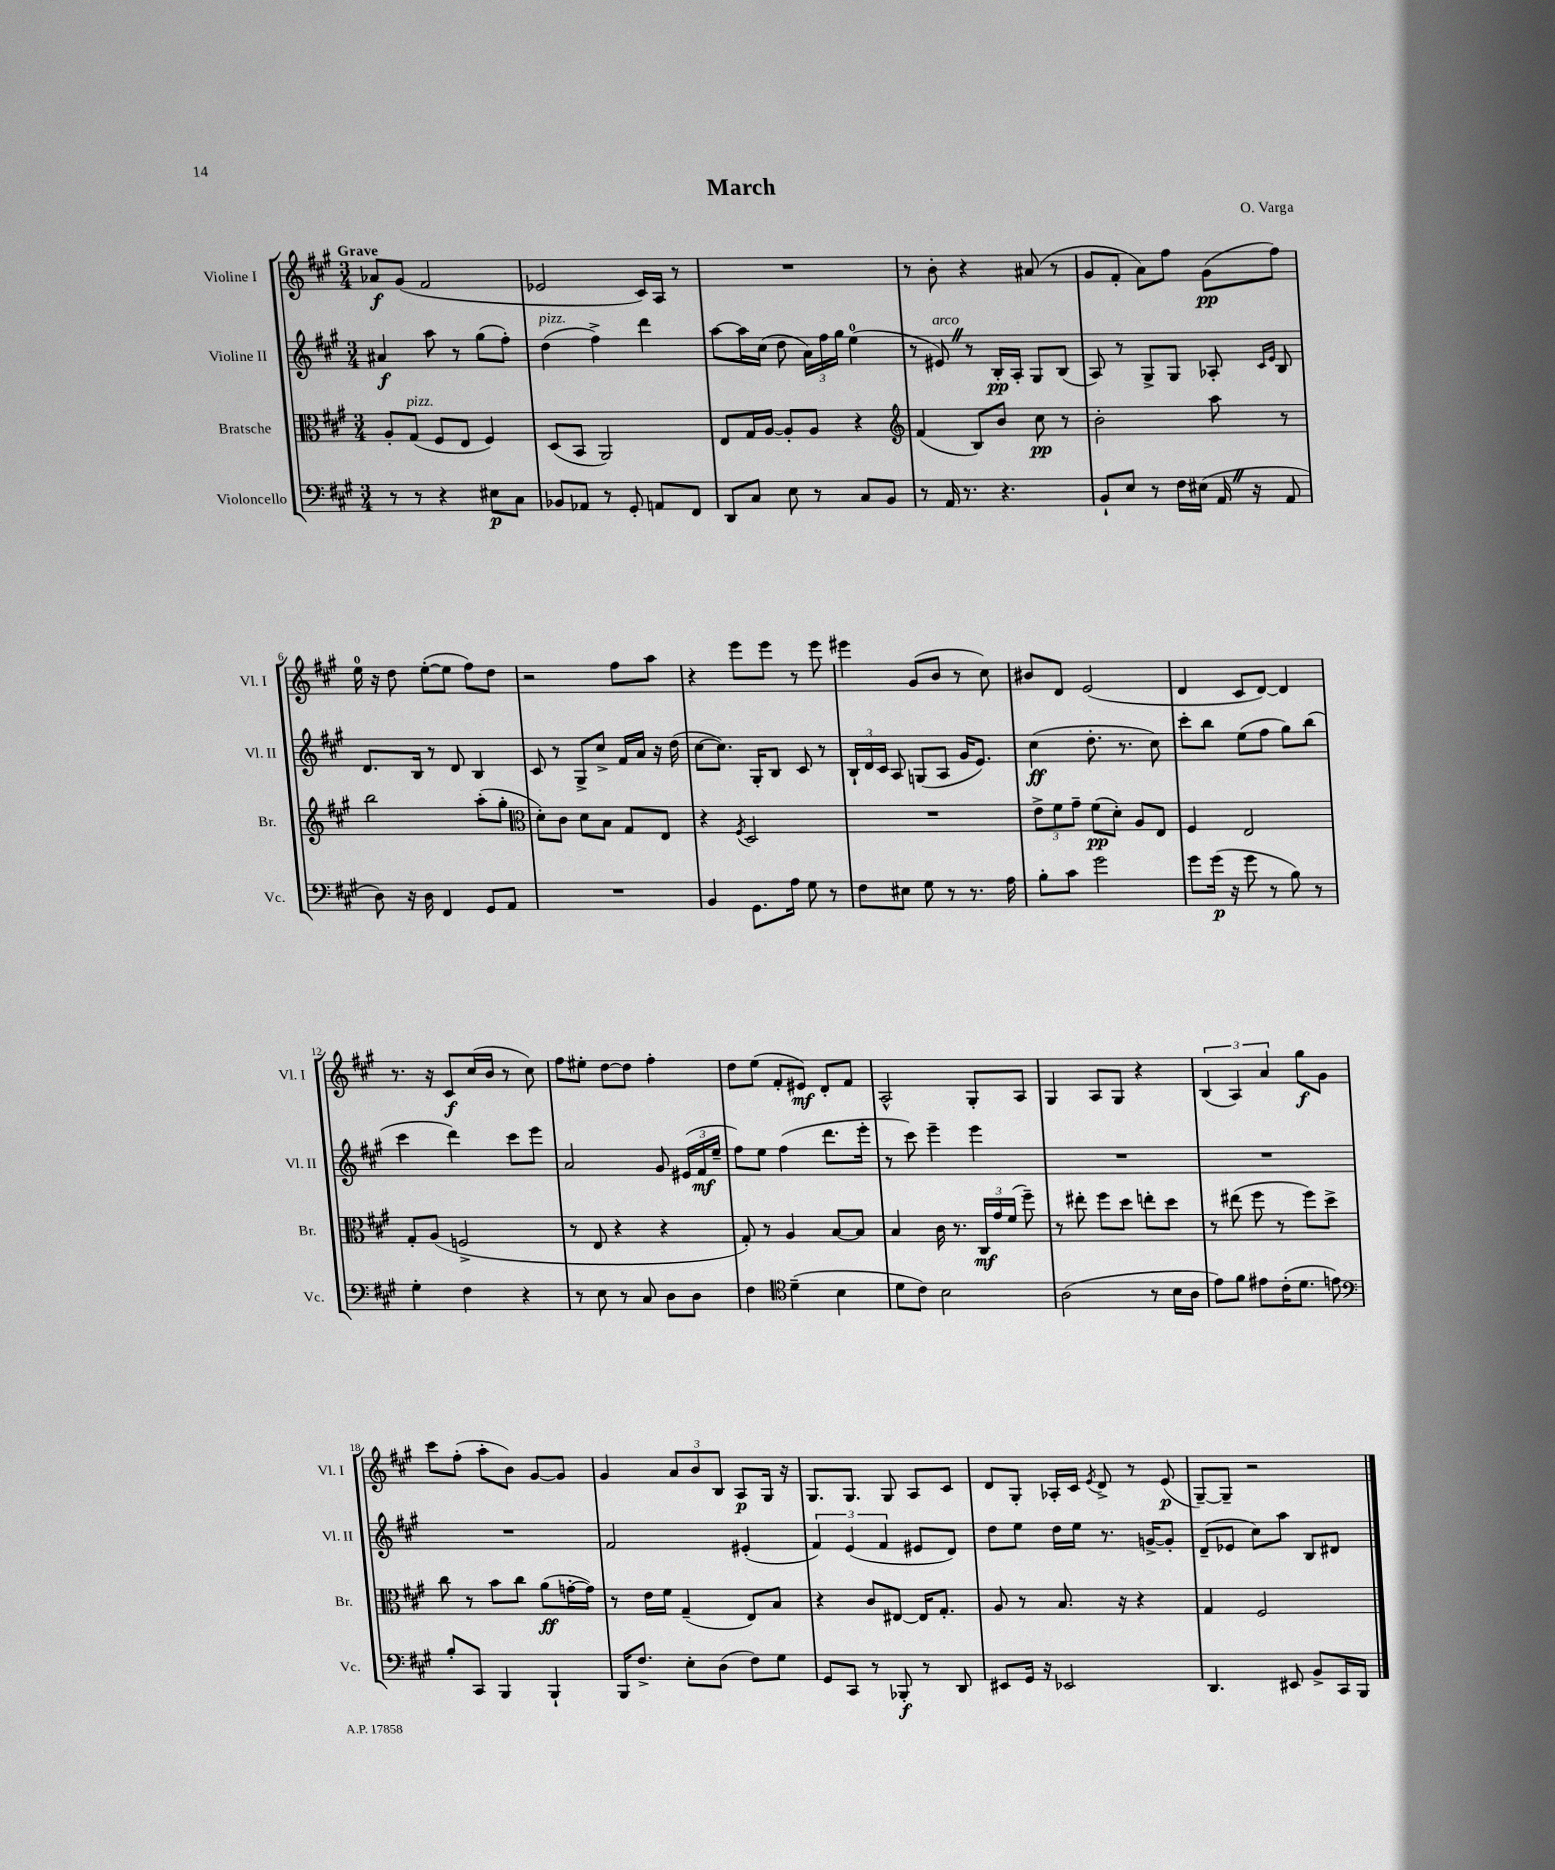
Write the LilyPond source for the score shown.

\header { title = "March" composer = "O. Varga" }
<<
\new StaffGroup <<
\new Staff = "s0" \with { instrumentName = "Violine I" shortInstrumentName = "Vl. I" } {
    \clef treble \key a \major \numericTimeSignature \time 3/4 \tempo "Grave"
    \autoBeamOff aes'8[\f gis'8]( fis'2 |
    ees'2 cis'16[) a16] r8 |
    R2. |
    r8 b'8-. r4 ais'8( r8 |
    gis'8[ fis'8]-. a'8[) fis''8] gis'8[\pp( fis''8]) |
    e''16-0 r16 d''8 e''8[~-.( e''8] fis''8[) d''8] |
    r2 fis''8[ a''8] |
    r4 e'''8[ e'''8] r8 e'''8 |
    eis'''4 gis'8[( b'8] r8 cis''8) |
    bis'8[ d'8] e'2( |
    d'4 cis'8[ d'8]~) d'4 |
    r8. r16 cis'8[\f cis''16( b'16] r8 cis''8) |
    fis''8[ eis''8]-. d''8[~ d''8] fis''4-. |
    d''8[ e''8]( fis'8[-. eis'8]\mf) d'8[-. fis'8] |
    a2-^ gis8[-. a8] |
    gis4 a8[ gis8] r4 |
    \tuplet 3/2 { b4( a4) a'4 } gis''8[\f gis'8] |
    cis'''8[ fis''8]-.( a''8[-. b'8]) gis'8[~ gis'8] |
    gis'4 \tuplet 3/2 { a'8[ b'8 b8] } a8[\p gis16] r16 |
    gis8.[ gis8.] gis8 a8[ cis'8] |
    d'8[ gis8]-. aes16[-. cis'16] \acciaccatura { e'8 } d'8-> r8 e'8\p( |
    gis8[~--) gis8]-- r2 \bar "|." |
}
\new Staff = "s1" \with { instrumentName = "Violine II" shortInstrumentName = "Vl. II" } {
    \clef treble \key a \major \numericTimeSignature \time 3/4
    \autoBeamOff ais'4\f a''8 r8 gis''8[( fis''8]-.) |
    d''4^\markup { \italic "pizz." }( fis''4->) d'''4 |
    a''8[~ a''16 cis''16]( d''8 \tuplet 3/2 { a'16[) fis''16 gis''16] } e''4-0( |
    r8 eis'8^\markup { \italic "arco" }) \once \override BreathingSign.text = \markup { \musicglyph "scripts.caesura.straight" } \breathe r8 b16[-.\pp a16]-. gis8[ b8]( |
    a8) r8 gis8[-> gis8] aes8-. \grace { cis'16[ e'16] } b8 |
    d'8.[ b16] r8 d'8 b4 |
    cis'8 r8 gis8[-> cis''8]-> fis'16[ a'16] r16 d''16( |
    cis''8[~ cis''8.]) gis16[-. b8] cis'8 r8 |
    \tuplet 3/2 { b16[-! d'16 cis'16] } a8 g8[( a8] gis'16[ e'8.]) |
    cis''4\ff( d''8.-. r8. cis''8) |
    cis'''8[-. b''8] e''8[( fis''8] gis''8[) b''8]( |
    cis'''4 d'''4) cis'''8[ e'''8] |
    a'2 gis'8 \tuplet 3/2 { eis'16[( fis'16\mf e''16]-- } |
    fis''8[) e''8] fis''4( d'''8.[ e'''16]-. |
    r8 cis'''8) e'''4-- e'''4 |
    R2. |
    R2. |
    R2. |
    fis'2 eis'4-.( |
    \tuplet 3/2 { fis'4) e'4( fis'4 } eis'8[ d'8]) |
    d''8[ e''8] d''16[ e''16] r8. g'16[~-> g'8]-. |
    d'8[--( ees'8] cis''8[) a''8] b8[ dis'8] \bar "|." |
}
\new Staff = "s2" \with { instrumentName = "Bratsche" shortInstrumentName = "Br." } {
    \clef alto \key a \major \numericTimeSignature \time 3/4
    \autoBeamOff a8[-. gis8]^\markup { \italic "pizz." }( fis8[ e8] fis4) |
    d8[( b,8] a,2) |
    e8[ gis16 a16]~ a8[-. a8] r4 |
    \clef treble fis'4( b8[) b'8] cis''8\pp r8 |
    b'2-. a''8 r8 |
    b''2 a''8[-.( gis''8]-. |
    \clef alto d'8[-.) cis'8] d'8[ b8] gis8[ e8] |
    r4 \acciaccatura { fis8 } d2 |
    R2. |
    \tuplet 3/2 { e'8[-> fis'8 gis'8]-- } fis'8[\pp( d'8]-.) a8[ e8] |
    fis4 e2 |
    gis8[-. a8]( f2-> |
    r8 e8 r4 r4 |
    gis8-.) r8 a4 b8[~ b8] |
    b4 cis'16 r8. \tuplet 3/2 { cis16[\mf gis'16 fis'16]( } fis''8--) |
    r8 eis''8-. fis''8[ d''8] e''8[-. d''8] |
    r8 eis''8( fis''8 r8 fis''8[) d''8]-> |
    cis''8 r8 b'8[ cis''8] a'8[\ff( g'16~-. g'16]) |
    r8 e'16[ fis'16] gis4--( e8[) b8] |
    r4 cis'8[ eis8]~ eis16[ gis8.]-. |
    a8 r8 b8. r16 r4 |
    gis4 fis2 \bar "|." |
}
\new Staff = "s3" \with { instrumentName = "Violoncello" shortInstrumentName = "Vc." } {
    \clef bass \key a \major \numericTimeSignature \time 3/4
    \autoBeamOff r8 r8 r4 eis8[\p cis8] |
    bes,8[ aes,8] r8 gis,8-. a,8[ fis,8] |
    d,8[ cis8] e8 r8 cis8[ b,8] |
    r8 a,16 r8. r4. |
    b,8[-! e8] r8 fis16[ eis16]( a,16 \once \override BreathingSign.text = \markup { \musicglyph "scripts.caesura.straight" } \breathe r16 a,8 |
    d8) r16 d16 fis,4 gis,8[ a,8] |
    R2. |
    b,4 gis,8.[ a16] gis8 r8 |
    fis8[ eis8] gis8 r8 r8. a16 |
    b8[-. cis'8] gis'2 |
    gis'8[ gis'16]\p( r16 gis'8 r8 b8) r8 |
    gis4-. fis4 r4 |
    r8 e8 r8 cis8 d8[ d8] |
    fis4 \clef tenor d'4--( b4 |
    d'8[ cis'8]) b2 |
    a2( r8 b16[ a16] |
    e'8[) fis'8] eis'8[ cis'16-.( d'8.] e'8) |
    \clef bass b8[-. cis,8] b,,4 b,,4-! |
    b,,16[ fis8.]-> e8[-. d8]( fis8[) gis8] |
    gis,8[ cis,8] r8 bes,,8-.\f r8 d,8 |
    eis,8[ gis,16] r16 ees,2 |
    d,4. eis,8 b,8[-> cis,16 b,,16] \bar "|." |
}
>>
>>
